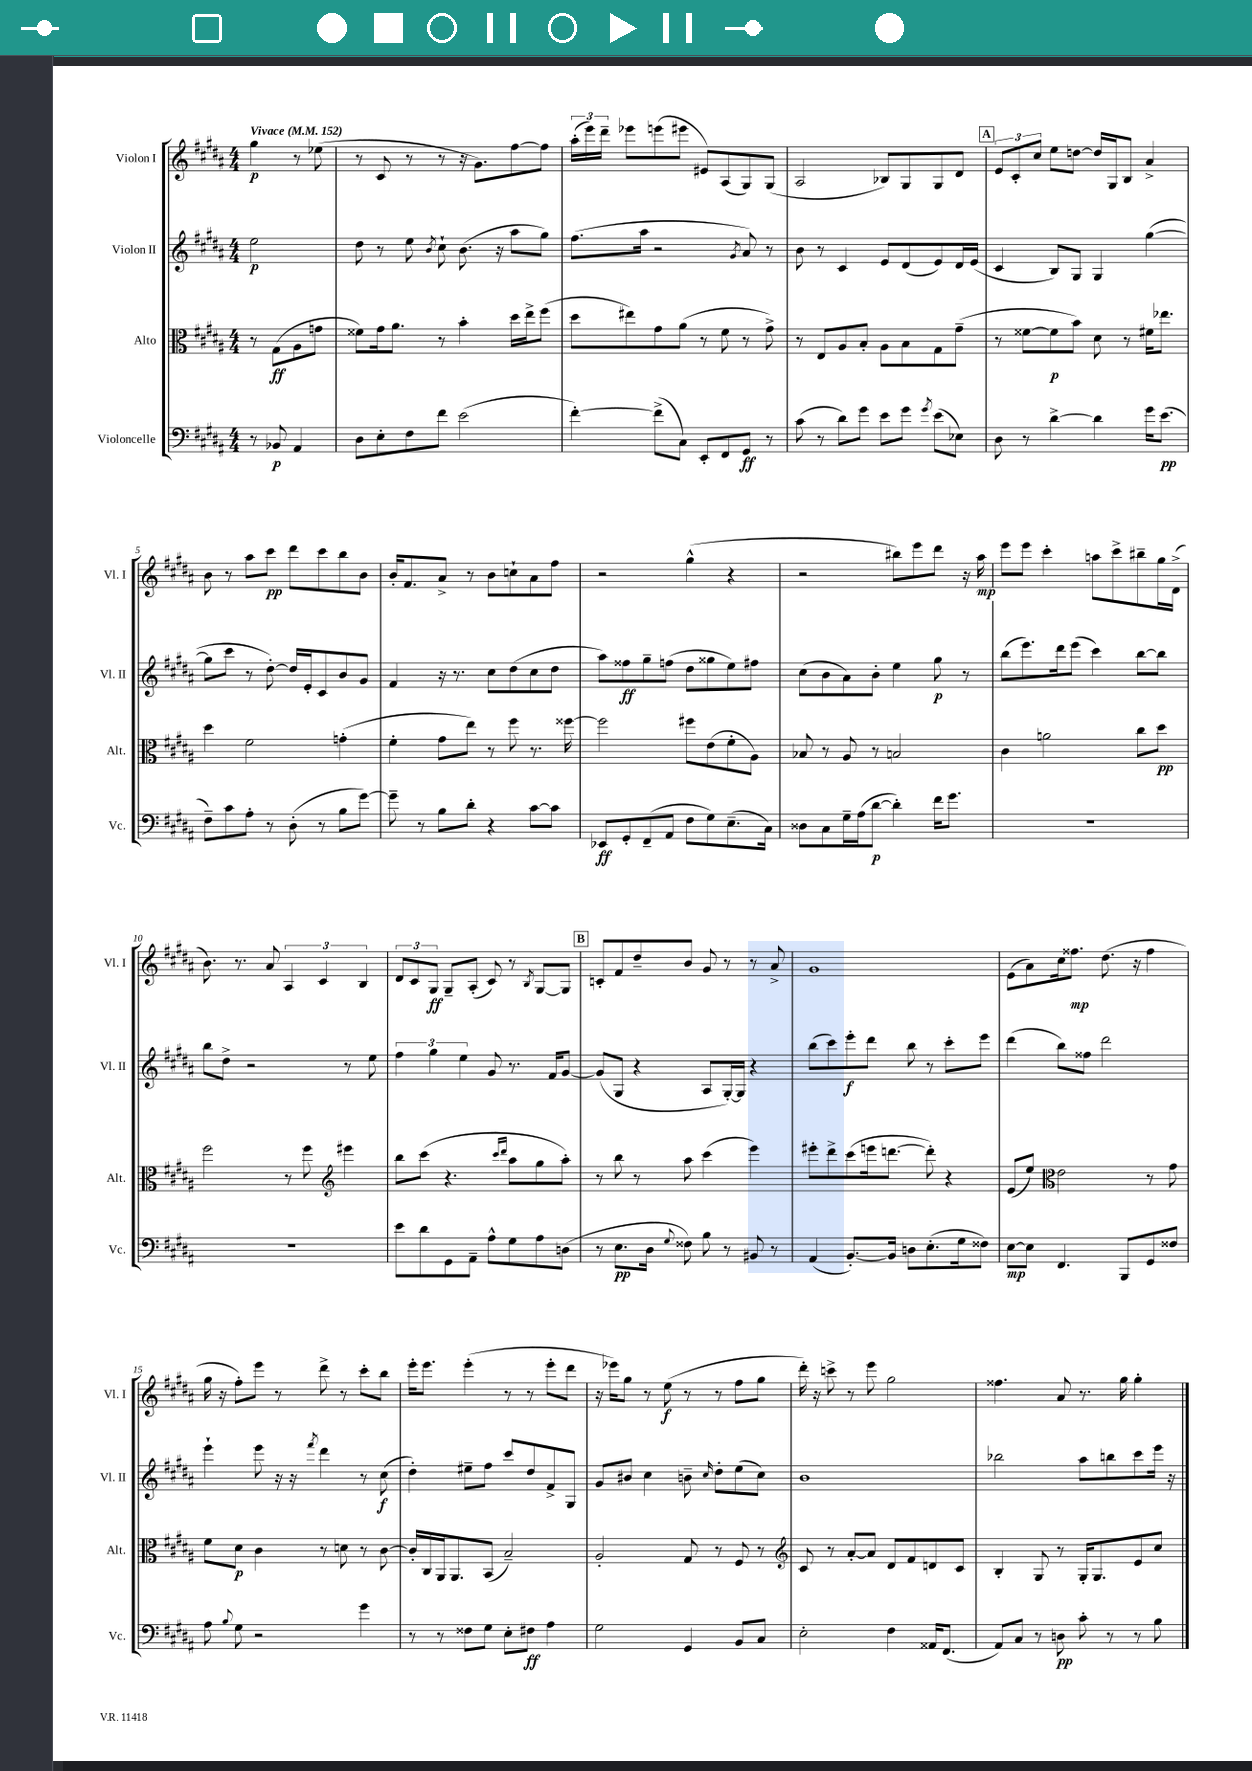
<<
\new StaffGroup <<
\new Staff = "s0" \with { instrumentName = "Violon I" shortInstrumentName = "Vl. I" } {
    \clef treble \key b \major \numericTimeSignature \time 4/4 \partial 2 \tempo "Vivace" 4 = 152
    \autoBeamOff gis''4\p r8 ees''8( |
    r8 cis'8 r8 r8 r16 gis'8.[) fis''8~ fis''8] |
    \tuplet 3/2 { ais''16[-.( e'''16) dis'''16]-- } ees'''8[ e'''8( eis'''8] eis'8[) ais8( gis8) gis8]( |
    ais2 bes8[) gis8 gis8 dis'8] |
    \mark \markup { \box "A" } \tuplet 3/2 { e'8[ cis'8-. cis''8] } e''8[ d''8]~ d''16[ gis16 b8] ais'4-> |
    b'8 r8 ais''8[ cis'''8]\pp dis'''8[ cis'''8 b''8 b'8] |
    b'16[-. fis'8. ais'8]-> r8 b'8[ c''8-! ais'8 fis''8] |
    r2 gis''4-^( r4 |
    r2 bis''8[) e'''8 dis'''8] r16 ais''16\mp |
    e'''8[ e'''8] cis'''4-. a''8[ cis'''8-> bis''8-- gis''16 dis'16]->( |
    b'8.) r8. ais'8 \tuplet 3/2 { ais4 cis'4 b4 } |
    \tuplet 3/2 { dis'8[ cis'8 gis8]\ff } gis8[-- ais8]-.( cis'8) r8 \acciaccatura { b8 } gis8[~ gis8] |
    \mark \markup { \box "B" } c'8[-. fis'8 dis''8-- b'8] gis'8 r8 r8 ais'8-> |
    gis'1 |
    e'8[( ais'8) cis''16 fisis''8.]\mp dis''8.( r16 fisis''4 |
    gis''16 r16 fis''8[-.) e'''8] r8 dis'''8-> r8 cis'''8[-. b''8] |
    e'''16[-. e'''8.] e'''4-.( r8 r8 e'''8[-. dis'''8] |
    r16 ees'''16[) gis''8] r8 e''8\f( r8 r8 fis''8[ gis''8] |
    dis'''16-.) r16 c'''8-> r8 e'''8 gis''2 |
    fisis''4. ais'8 r8. gis''16 gis''4-. \bar "|." |
}
\new Staff = "s1" \with { instrumentName = "Violon II" shortInstrumentName = "Vl. II" } {
    \clef treble \key b \major \numericTimeSignature \time 4/4 \partial 2
    \autoBeamOff e''2\p |
    dis''8 r8 e''8 \acciaccatura { b'8 } cis''8-! b'8.( r16 ais''8[ gis''8]) |
    fis''8.[( ais''16] r2 \acciaccatura { gis'8 } ais'8) r8 |
    b'8 r8 cis'4 e'8[ dis'8( e'8) dis'16 e'16]( |
    \mark \markup { \box "A" } cis'4 b8[) gis8] gis4 gis''4~( |
    gis''8[ cis'''8] r8 dis''8~-.) dis''16[ e'16-. cis'8 b'8 gis'8] |
    fis'4 r16 r8. cis''8[ dis''8( cis''8 dis''8] |
    ais''8[) fisis''8\ff gis''8-- f''8]( dis''8[ gisis''8 e''8) fis''8] |
    cis''8[( b'8 ais'8) b'8]-. e''4 gis''8\p r8 |
    b''8[( e'''8.) dis'''16 e'''8]( cis'''4) b''8[~ b''8] |
    b''8[ dis''8]-> r2 r8 e''8 |
    \tuplet 3/2 { fis''4 gis''4 e''4 } gis'8 r8. fis'16[ gis'8]~ |
    \mark \markup { \box "B" } gis'8[( gis8] r4 ais8[ gis16~-.) gis16] r4 |
    b''8[( cis'''8) e'''8-.\f dis'''8] b''8 r8 cis'''8[-. e'''8] |
    dis'''4( b''8[) fisis''8] dis'''2 |
    e'''4-! e'''8 r16 r16 \acciaccatura { fis'''8 } dis'''4 r8 cis''8\f( |
    dis''4-.) eis''8[-- fis''8] cis'''8[ dis''8 fis'8-> gis8] |
    gis'8[ bis'8] cis''4 b'8-- \grace { cis''16 } dis''8[-. e''8( cis''8]) |
    b'1 |
    bes''2 ais''8[ b''8 cis'''8 e'''16] r16 \bar "|." |
}
\new Staff = "s2" \with { instrumentName = "Alto" shortInstrumentName = "Alt." } {
    \clef alto \key b \major \numericTimeSignature \time 4/4 \partial 2
    \autoBeamOff r8 gis8[\ff( ais8 g'8] |
    fisis'8[) gis'16 ais'8.] r8 b'4-. dis''16[ e''16-> fis''8]( |
    dis''8[ eis''8) gis'8 ais'8]( r8 fis'8 r8 gis'8->) |
    r8 e8[ ais8 b8]-. ais8[ b8 gis8 gis'8]--( |
    \mark \markup { \box "A" } r8 fisis'8[~ fisis'8\p b'8]) dis'8 r8 fis'16[ ees''8.] |
    dis''4 fis'2 g'4-.( |
    fis'4-. gis'8[ e''8]) r8 fis''8 r8. fisis''16~ |
    fisis''2 fis''8[ e'8( fis'8-. ais8]) |
    bes8 r8 ais8 r8 b2 |
    cis'4 a'2 cis''8[ dis''8]\pp |
    fis''2 r8 fis''8 \clef treble eis'''4 |
    b''8[ cis'''8]( r4. \grace { cis'''16[ dis'''16] } ais''8[ gis''8 ais''8]-.) |
    \mark \markup { \box "B" } r8 b''8 r8 ais''8 cis'''4( e'''4) |
    eis'''8[-. dis'''8-> cis'''8( e'''16 d'''8.]~ d'''8-.) r4 |
    e'8[( e''8]) \clef alto e'2 r8 gis'8 |
    fis'8[ dis'8]\p cis'4 r8 d'8 r8 cis'8~ |
    cis'16[-. cis16 ais,16 ais,8. b,8]( b2--) |
    ais2-. gis8 r8 fis8 r8 |
    \clef treble cis'8 r8 ais'8[~-. ais'8] dis'8[ fis'8 d'8 cis'8] |
    b4-. gis8 r8 gis16[-. gis8. e'8 cis''8] \bar "|." |
}
\new Staff = "s3" \with { instrumentName = "Violoncelle" shortInstrumentName = "Vc." } {
    \clef bass \key b \major \numericTimeSignature \time 4/4 \partial 2
    \autoBeamOff r8 bes,8\p ais,4 |
    dis8[ e8-. fis8 fis'8] e'2( |
    fis'4~-.) fis'8[->( cis8]) e,8[-. fis,8 gis,8]\ff r8 |
    cis'8( r8 dis'8[) gis'8] e'8[ gis'8] \acciaccatura { gis'8 } e'8[( ees8]) |
    \mark \markup { \box "A" } dis8 r8 dis'4~-> dis'4 gis'16[ e'8.]\pp( |
    fis8[--) cis'8 ais8]-. r8 dis8-.( r8 b8[ gis'8]~) |
    gis'8-- r8 b8[ dis'8]-. r4 cis'8[~ cis'8] |
    ees,8[\ff gis,8-. fis,8--( ais,8] fis8[ gis8) e8.--( cis16]) |
    disis8[ cis8 gis16-- ais16( dis'8]~\p dis'4-.) fis'16[ gis'8.] |
    R1 |
    R1 |
    e'8[ dis'8 gis,8 ais,8]-- ais8[-^ gis8 ais8 d8]( |
    \mark \markup { \box "B" } r8 e8.[\pp dis16] \appoggiatura { gis8 } fisis8) b8 r8 bis,8 r8 |
    ais,4( b,8.[~-.) b,16] d8[ e8.-.( gis16 fisis8]) |
    e8[~\mp e8] fis,4. b,,8[ gis,8 fisis8] |
    ais8 \appoggiatura { b8 } gis8 r2 gis'4 |
    r8 r8 fisis8[ gis8] e8[-. fis8]\ff ais4 |
    gis2 gis,4 b,8[ cis8] |
    e2-. fis4 aisis,16[ fis,8.]( |
    ais,8[) cis8] r8 d8\pp cis'8-. r8 r8 b8 \bar "|." |
}
>>
>>
